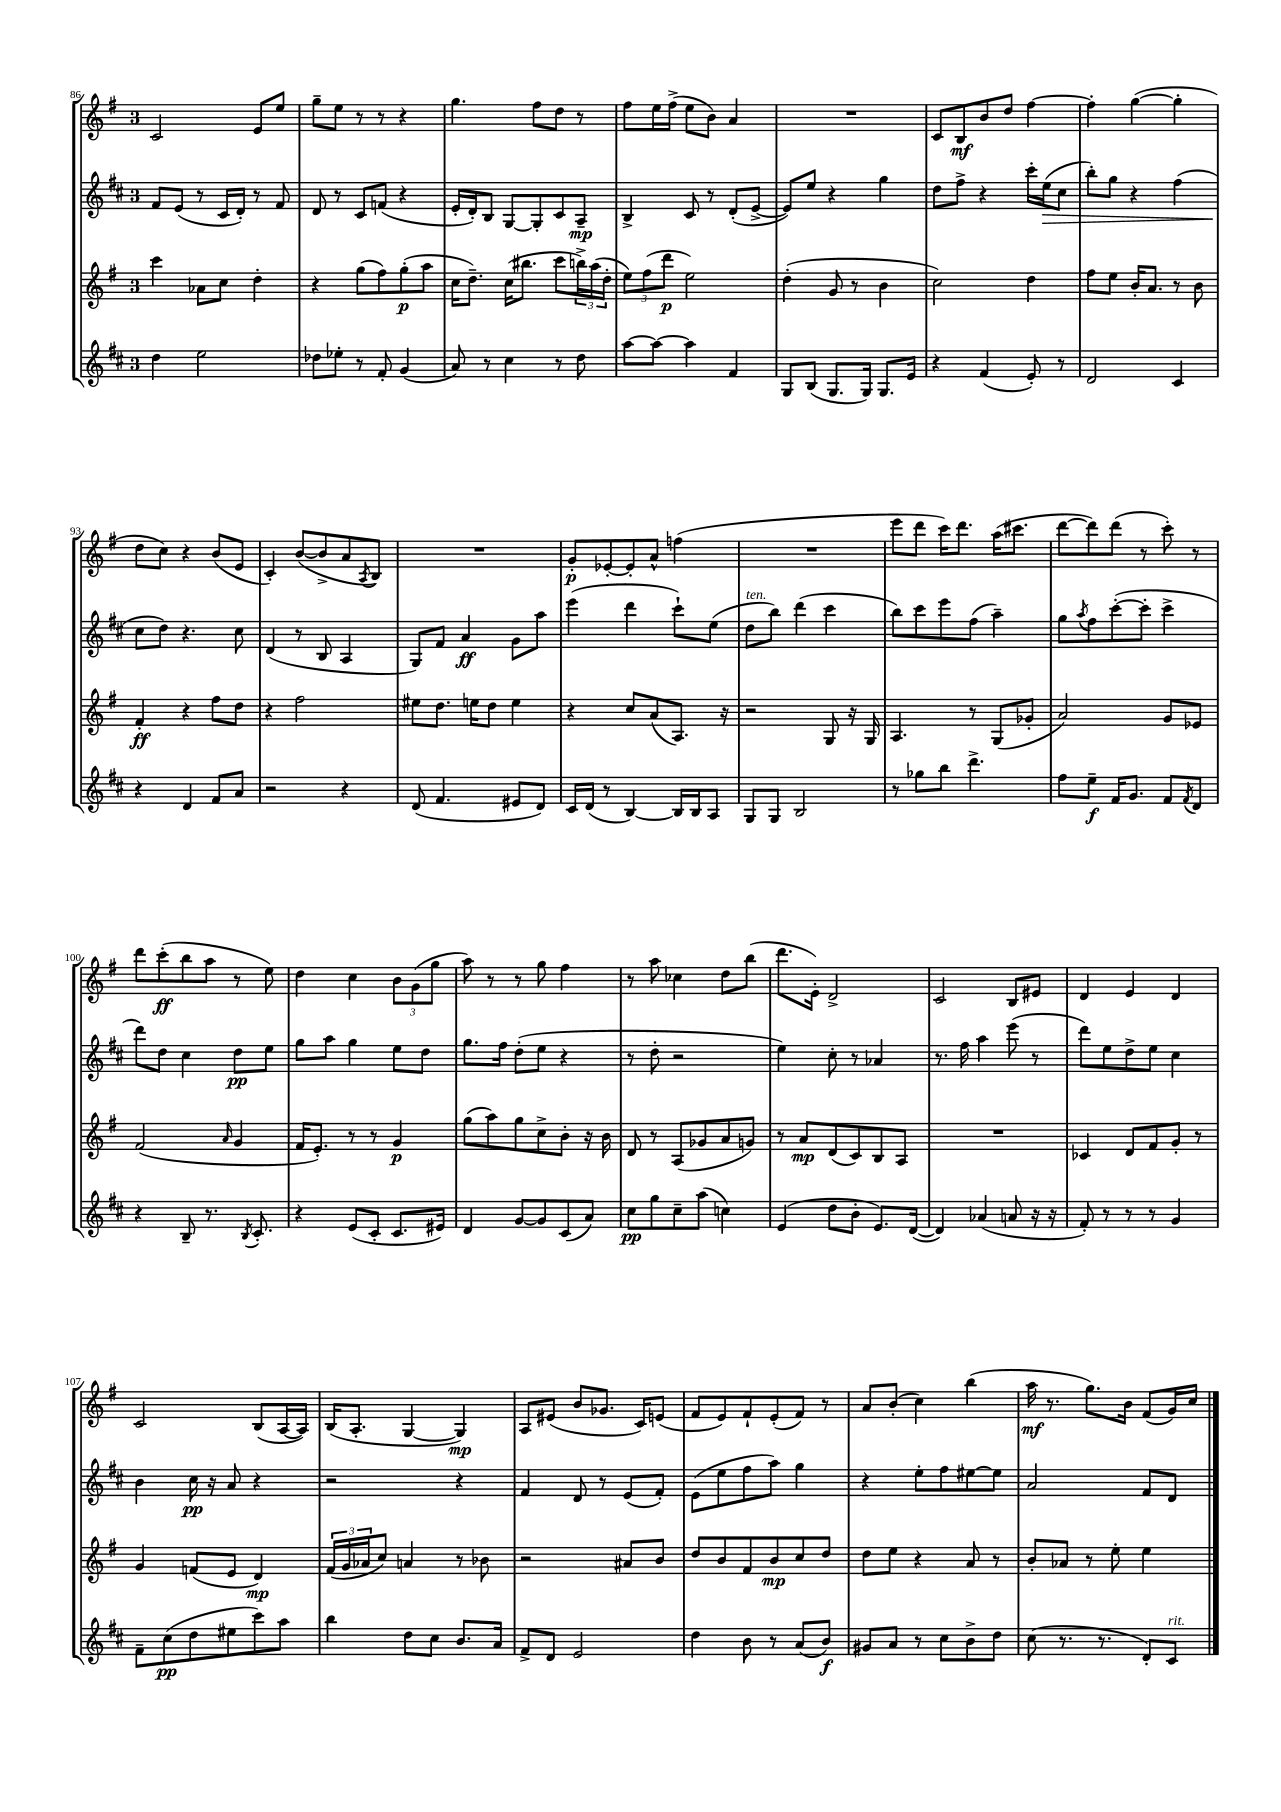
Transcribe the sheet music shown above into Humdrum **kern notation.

**kern	**dynam	**kern	**dynam	**kern	**dynam	**kern	**dynam
*part4	*part4	*part3	*part3	*part2	*part2	*part1	*part1
*staff4	*staff4	*staff3	*staff3	*staff2	*staff2	*staff1	*staff1
*clefG2	*	*clefG2	*	*clefG2	*	*clefG2	*
*k[f#c#]	*	*k[f#]	*	*k[f#c#]	*	*k[f#]	*
*M3/4	*	*M3/4	*	*M3/4	*	*M3/4	*
=86	=86	=86	=86	=86	=86	=86	=86
4dd\	.	4ccc\	.	8f#/L	.	2c/	.
.	.	.	.	(8e/J	.	.	.
2ee\	.	8a-X\L	.	8r	.	.	.
.	.	8cc\J	.	16c#/LL	.	.	.
.	.	.	.	16d'/JJ)	.	.	.
.	.	4dd'\	.	8r	.	8e/L	.
.	.	.	.	8f#/	.	8ee/J	.
=87	=87	=87	=87	=87	=87	=87	=87
8dd-X\L	.	4r	.	8d/	.	8gg~\L	.
8ee-X'\J	.	.	.	8r	.	8ee\J	.
8r	.	(8gg\L	.	8c#/L	.	8r	.
8f#'/	.	8ff#\)	.	(8fn/J	.	8r	.
(4g/	.	(8gg'\	p	4r	.	4r	.
.	.	8aa\J	.	.	.	.	.
=88	=88	=88	=88	=88	=88	=88	=88
8a/)	.	16cc\KL	.	16e'/LL	.	4.gg\	.
.	.	8.dd~\J)	.	16d'/J)	.	.	.
8r	.	.	.	8B/J	.	.	.
4cc#\	.	(16cc\KL	.	[8G/L	.	.	.
.	.	8.bb#X\J	.	.	.	.	.
.	.	.	.	8G'/]	.	8ff#\L	.
8r	.	8ccc\L	.	8c#/	.	8dd\J	.
8dd\	.	24bbn^\L)	.	8A~/J	mp	8r	.
.	.	(24aa\	.	.	.	.	.
.	.	24dd'\JJ	.	.	.	.	.
=89	=89	=89	=89	=89	=89	=89	=89
[8aa\L	.	12ee\L)	.	4B^/	.	8ff#\L	.
.	.	(12ff#\	.	.	.	.	.
8aa\J_	.	.	.	.	.	16ee\L	.
.	.	12ddd\J	p	.	.	.	.
.	.	.	.	.	.	(16ff#^\JJ	.
4aa\]	.	2ee\)	.	8c#/	.	8ee\L	.
.	.	.	.	8r	.	8b\J)	.
4f#/	.	.	.	(8d'/L	.	4a/	.
.	.	.	.	[8e^/J	.	.	.
=90	=90	=90	=90	=90	=90	=90	=90
8G/L	.	(4dd'\	.	8e/L])	.	2.r	.
(8B/J	.	.	.	8ee/J	.	.	.
8.G/L	.	8g/	.	4r	.	.	.
.	.	8r	.	.	.	.	.
16G/Jk)	.	.	.	.	.	.	.
8.G/L	.	4b\	.	4gg\	.	.	.
16e/Jk	.	.	.	.	.	.	.
=91	=91	=91	=91	=91	=91	=91	=91
4r	.	2cc\)	.	8dd\L	.	8c/L	.
.	.	.	.	8ff#^\J	.	8B/	mf
(4f#/	.	.	.	4r	.	8b/	.
.	.	.	.	.	.	8dd/J	.
8e'/)	.	4dd\	.	16ccc#'\LL	.	[4ff#\	.
!	!	!	!	!	!LO:HP:b	!	!
.	.	.	.	(16ee\J	>	.	.
8r	.	.	.	8cc#\J	.	.	.
=92	=92	=92	=92	=92	=92	=92	=92
2d/	.	8ff#\L	.	8bb'\L)	.	4ff#'\]	.
.	.	8ee\J	.	8gg\J	.	.	.
.	.	16b'/KL	.	4r	.	([4gg\	.
.	.	8.a/J	.	.	.	.	.
4c#/	.	8r	.	(4ff#\	.	4gg'\]	.
.	.	8b\	.	.	.	.	.
!!LO:LB:g=z
=93	=93	=93	=93	=93	=93	=93	=93
4r	.	4f#'/	ff	8cc#\L	.	8dd\L	.
.	.	.	.	8dd\J)	]	8cc\J)	.
4d/	.	4r	.	4.r	.	4r	.
8f#/L	.	8ff#\L	.	.	.	(8b/L	.
8a/J	.	8dd\J	.	8cc#\	.	8e/J	.
=94	=94	=94	=94	=94	=94	=94	=94
2r	.	4r	.	(4d/	.	4c'/)	.
.	.	2ff#\	.	8r	.	([8b/L	.
.	.	.	.	8B/	.	8b^/]	.
4r	.	.	.	4A/	.	8a/	.
.	.	.	.	.	.	8qA/	.
.	.	.	.	.	.	8B/J)	.
=95	=95	=95	=95	=95	=95	=95	=95
(8d/	.	8ee#X\L	.	8G/L)	.	2.r	.
4.f#/	.	8.dd\J	.	8f#/J	.	.	.
.	.	.	.	4a/	ff	.	.
.	.	16een\KL	.	.	.	.	.
.	.	8dd\J	.	.	.	.	.
8e#X/L	.	4ee\	.	8g\L	.	.	.
8d/J)	.	.	.	8aa\J	.	.	.
=96	=96	=96	=96	=96	=96	=96	=96
16c#/LL	.	4r	.	(4eee\	.	8g'/L	p
(16d/JJ	.	.	.	.	.	.	.
8r	.	.	.	.	.	[8e-X'/	.
[4B/)	.	8cc/L	.	4ddd\	.	8e-'/]	.
.	.	(8a/	.	.	.	8a^^/J	.
16B/LL]	.	8.A/J)	.	8ccc#`\L)	.	(4ffn\	.
16B/J	.	.	.	.	.	.	.
8A/J	.	.	.	(8ee\J	.	.	.
.	.	16r	.	.	.	.	.
=97	=97	=97	=97	=97	=97	=97	=97
!	!	!	!	!LO:TX:a:i:t=ten.	!	!	!
8G/L	.	2r	.	8dd\L	.	2.r	.
8G/J	.	.	.	8bb\J)	.	.	.
2B/	.	.	.	(4ddd\	.	.	.
.	.	8G/	.	4ccc#\	.	.	.
.	.	16r	.	.	.	.	.
.	.	16G/	.	.	.	.	.
=98	=98	=98	=98	=98	=98	=98	=98
8r	.	4.A/	.	8bb\L)	.	8eee\L	.
8gg-X\L	.	.	.	8ccc#\	.	8ddd\J	.
8bb\J	.	.	.	8eee\	.	16ccc\KL)	.
.	.	.	.	.	.	8.ddd\J	.
4.ddd^\	.	8r	.	(8ff#\J	.	.	.
.	.	(8G/L	.	4aa~\)	.	(16aa\KL	.
.	.	.	.	.	.	8.ccc#X\J	.
.	.	8g-X'/J	.	.	.	.	.
=99	=99	=99	=99	=99	=99	=99	=99
8ff#\L	.	2a/)	.	8gg\L	.	[8ddd\L	.
.	.	.	.	8qaa/	.	.	.
8ee~\J	f	.	.	8ff#\	.	8ddd\])	.
16f#/KL	.	.	.	([8ccc#'\	.	(8ddd\J	.
8.g/J	.	.	.	.	.	.	.
.	.	.	.	8ccc#'\J]	.	8r	.
8f#/L	.	8g/L	.	4ccc#^\	.	8ccc'\)	.
8qf#/	.	.	.	.	.	.	.
8d/J	.	8e-X/J	.	.	.	8r	.
!!LO:LB:g=z
=100	=100	=100	=100	=100	=100	=100	=100
4r	.	(2f#/	.	8ddd\L)	.	8ddd\L	.
.	.	.	.	8dd\J	.	(8ccc'\	ff
8B~/	.	.	.	4cc#\	.	8bb\	.
8.r	.	.	.	.	.	8aa\J	.
.	.	16qqa/	.	.	.	.	.
.	.	4g/	.	8dd\L	pp	8r	.
8qB/	.	.	.	.	.	.	.
8.c#'/	.	.	.	.	.	.	.
.	.	.	.	8ee\J	.	8ee\)	.
=101	=101	=101	=101	=101	=101	=101	=101
4r	.	16f#/KL	.	8gg\L	.	4dd\	.
.	.	8.e'/J)	.	.	.	.	.
.	.	.	.	8aa\J	.	.	.
(8e/L	.	8r	.	4gg\	.	4cc\	.
8c#'/J	.	8r	.	.	.	.	.
8.c#/L	.	4g/	p	8ee\L	.	12b\L	.
.	.	.	.	.	.	(12g\	.
.	.	.	.	8dd\J	.	.	.
.	.	.	.	.	.	12gg\J	.
16e#X/Jk)	.	.	.	.	.	.	.
=102	=102	=102	=102	=102	=102	=102	=102
4d/	.	(8gg\L	.	8.gg\L	.	8aa\)	.
.	.	8aa\)	.	.	.	8r	.
.	.	.	.	16ff#\Jk	.	.	.
[8g/L	.	8gg\	.	(8dd'\L	.	8r	.
8g/]	.	8cc^\	.	8ee\J	.	8gg\	.
(8c#/	.	8b'\J	.	4r	.	4ff#\	.
8a/J)	.	16r	.	.	.	.	.
.	.	16b\	.	.	.	.	.
=103	=103	=103	=103	=103	=103	=103	=103
8cc#\L	pp	8d/	.	8r	.	8r	.
8gg\	.	8r	.	8dd'\	.	8aa\	.
8cc#~\	.	(8A/L	.	2r	.	4cc-X\	.
(8aa\J	.	8g-X/	.	.	.	.	.
4ccn\)	.	8a/	.	.	.	8dd\L	.
.	.	8gn/J)	.	.	.	(8bb\J	.
=104	=104	=104	=104	=104	=104	=104	=104
(4e/	.	8r	.	4ee\)	.	8.ddd\L	.
.	.	8a/L	mp	.	.	.	.
.	.	.	.	.	.	16e'\Jk)	.
8dd\L	.	(8d/	.	8cc#'\	.	2d^/	.
8b'\J	.	8c/)	.	8r	.	.	.
8.e/L)	.	8B/	.	4a-X/	.	.	.
.	.	8A/J	.	.	.	.	.
([16d/Jk	.	.	.	.	.	.	.
=105	=105	=105	=105	=105	=105	=105	=105
4d/])	.	2.r	.	8.r	.	2c/	.
.	.	.	.	16ff#\	.	.	.
(4a-X/	.	.	.	4aa\	.	.	.
8an/	.	.	.	(8eee\	.	8B/L	.
16r	.	.	.	8r	.	8e#X/J	.
16r	.	.	.	.	.	.	.
=106	=106	=106	=106	=106	=106	=106	=106
8f#'/)	.	4c-X/	.	8ddd\L)	.	4d/	.
8r	.	.	.	8ee\	.	.	.
8r	.	8d/L	.	8dd^\	.	4e/	.
8r	.	8f#/	.	8ee\J	.	.	.
4g/	.	8g'/J	.	4cc#\	.	4d/	.
.	.	8r	.	.	.	.	.
!!LO:LB:g=z
=107	=107	=107	=107	=107	=107	=107	=107
8f#~\L	.	4g/	.	4b\	.	2c/	.
(8cc#\	pp	.	.	.	.	.	.
8dd\	.	(8fn/L	.	16cc#\	pp	.	.
.	.	.	.	16r	.	.	.
8ee#X\	.	8e/J	.	8a/	.	.	.
8ccc#\)	.	4d/)	mp	4r	.	(8B/L	.
8aa\J	.	.	.	.	.	[16A/L	.
.	.	.	.	.	.	16A/JJ])	.
=108	=108	=108	=108	=108	=108	=108	=108
4bb\	.	(24f#/LL	.	2r	.	(16B/KL	.
.	.	24g/	.	.	.	.	.
.	.	.	.	.	.	8.A'/J	.
.	.	24a-X/J	.	.	.	.	.
.	.	8cc/J)	.	.	.	.	.
8dd\L	.	4an/	.	.	.	[4G/	.
8cc#\J	.	.	.	.	.	.	.
8.b/L	.	8r	.	4r	.	4G/])	mp
.	.	8b-X\	.	.	.	.	.
16a/Jk	.	.	.	.	.	.	.
=109	=109	=109	=109	=109	=109	=109	=109
8f#^/L	.	2r	.	4f#/	.	8A/L	.
8d/J	.	.	.	.	.	(8e#X/J	.
2e/	.	.	.	8d/	.	8b/L	.
.	.	.	.	8r	.	8.g-X/J	.
.	.	8a#X/L	.	(8e/L	.	.	.
.	.	.	.	.	.	16c/KL)	.
.	.	8b/J	.	8f#'/J)	.	(8en/J	.
=110	=110	=110	=110	=110	=110	=110	=110
4dd\	.	8dd/L	.	(8e\L	.	8f#/L	.
.	.	8b/	.	8ee\	.	8e/)	.
8b\	.	8f#/	.	8ff#\	.	8f#`/	.
8r	.	8b/	mp	8aa\J)	.	(8e'/	.
(8a/L	.	8cc/	.	4gg\	.	8f#/J)	.
8b/J)	f	8dd/J	.	.	.	8r	.
=111	=111	=111	=111	=111	=111	=111	=111
8g#X/L	.	8dd\L	.	4r	.	8a/L	.
8a/J	.	8ee\J	.	.	.	(8b'/J	.
8r	.	4r	.	8ee'\L	.	4cc\)	.
8cc#\L	.	.	.	8ff#\	.	.	.
8b^\	.	8a/	.	[8ee#X\	.	(4bb\	.
8dd\J	.	8r	.	8ee#\J]	.	.	.
=112	=112	=112	=112	=112	=112	=112	=112
(8cc#\	.	8b'/L	.	2a/	.	16aa\	mf
.	.	.	.	.	.	8.r	.
8.r	.	8a-X/J	.	.	.	.	.
.	.	8r	.	.	.	8.gg\L)	.
8.r	.	.	.	.	.	.	.
.	.	8ee'\	.	.	.	.	.
.	.	.	.	.	.	16b\Jk	.
8d'/L)	.	4ee\	.	8f#/L	.	(8f#/L	.
!LO:TX:a:i:t=rit.	!	!	!	!	!	!	!
8c#/J	.	.	.	8d/J	.	16g/L)	.
.	.	.	.	.	.	16cc/JJ	.
==	==	==	==	==	==	==	==
*-	*-	*-	*-	*-	*-	*-	*-
